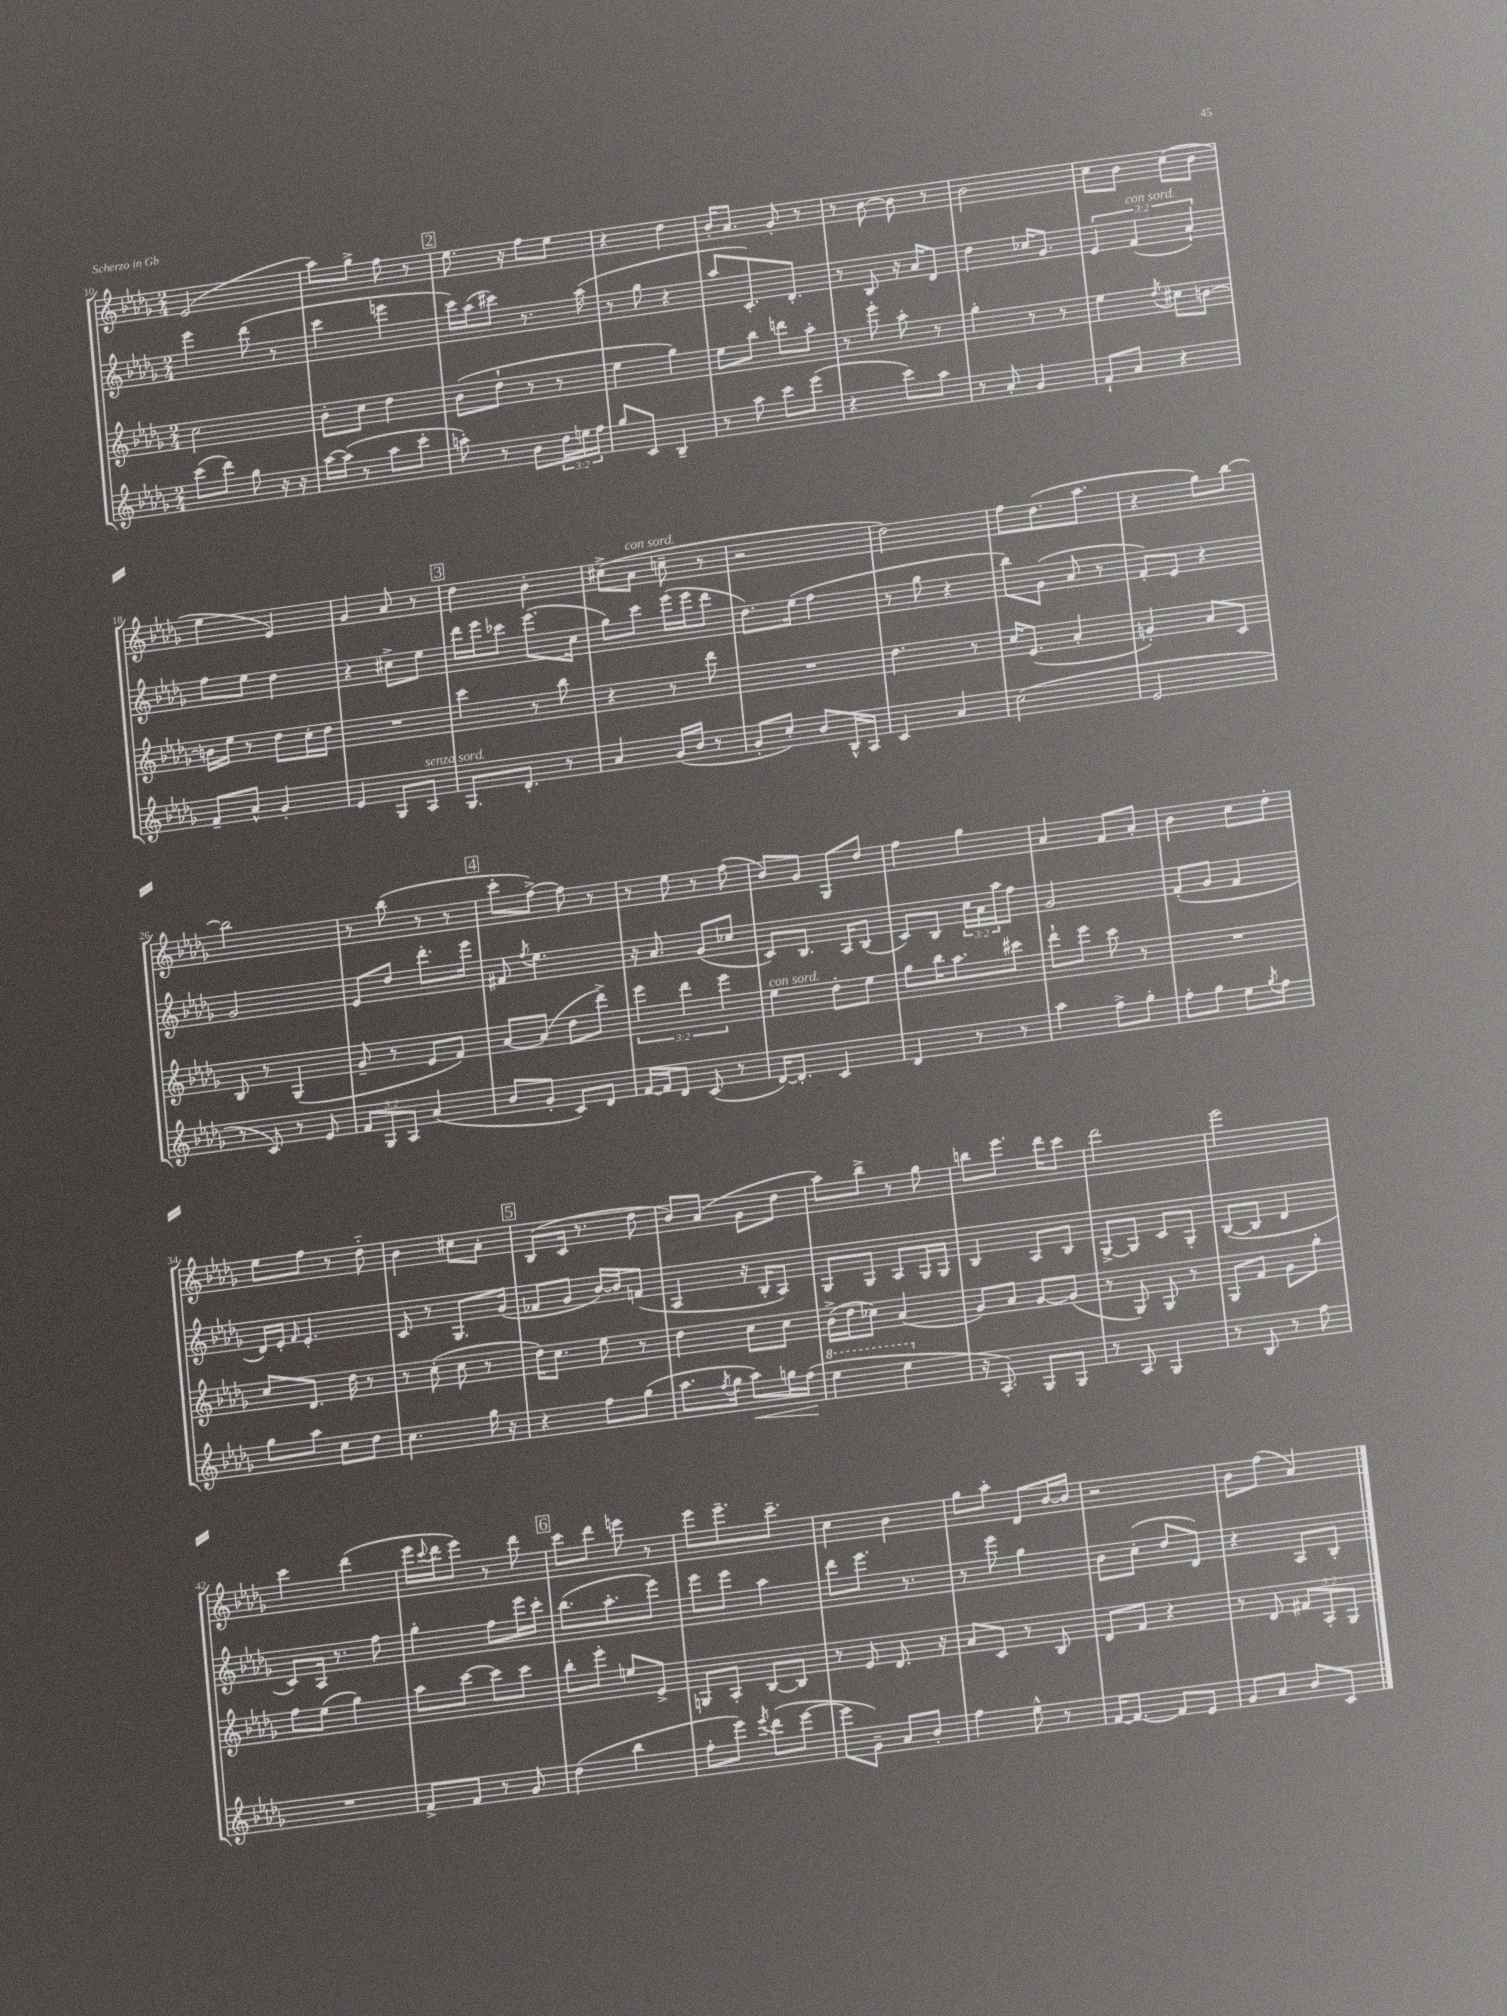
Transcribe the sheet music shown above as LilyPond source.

<<
\new StaffGroup <<
\new Staff = "s0" {
    \clef treble \key des \major \numericTimeSignature \time 2/4
    ees'2( |
    aes''8) ges''8-> f''8 r8 |
    \mark \markup { \box "2" } ees''8. r16 f''8 ees''8 |
    r4 des''4 |
    bes'16-. aes'8. ges'8-. r8 |
    r8 bes'8~ bes'8 r8 |
    bes'2 |
    c''8 bes'8 c''8( bes'8 |
    ees''4 ees'4) |
    ges'4 aes'8 r8 |
    \mark \markup { \box "3" } des''4 bes'4-. |
    cis''8->( aes'8^\markup { \italic "con sord." } c''8-- r8 |
    r2 |
    des''2) |
    f''8 des''8.( aes''8. |
    r4 ges''8) bes''8~ |
    bes''2 |
    r8 bes''8( r8 r8 |
    \mark \markup { \box "4" } c'''8-. f''8~->) f''8 r8 |
    r8 ees''8 r8 f''8( |
    bes'8) ges'8 ges8 des''8 |
    f''4 ges''4 |
    aes'4 f'8 aes'8-. |
    bes'4 c''8 des''8-. |
    ees''8 f''8 r8 des''8-_ |
    bes'4 cis''8 aes'8-. |
    \mark \markup { \box "5" } bes8( c'16 r8. des''8 |
    bes'8) aes'8( ges'8 des''8 |
    aes''8) bes''8-> r8 ges''8 |
    b''8 ees'''8. des'''16 c'''8 |
    des'''2 |
    ees'''2 |
    c'''4 des'''4( |
    ees'''16 \appoggiatura { c'''8 } des'''16 ees'''8) r8 des'''8 |
    \mark \markup { \box "6" } c'''8 des'''8 e'''8 r8 |
    ees'''8 ees'''8.-- c'''8.-- |
    c''4 bes'4 |
    ges''8 aes''8-. des'8 bes'16~ bes'16 |
    r2 |
    bes'8 f''8( aes'4) \bar "|." |
}
\new Staff = "s1" {
    \clef treble \key des \major \numericTimeSignature \time 2/4 \override Staff.TupletNumber.text = #tuplet-number::calc-fraction-text
    ees'''4 des'''8( r8 |
    c'''4 e'''4 |
    \mark \markup { \box "2" } c'''16) aes''16( cis'''8) r8. aes''16( |
    r8 ges''8 r4 |
    aes''8 c'8.-.) des'8.-. |
    r8 bes8 r16 aes'16 des'8 |
    des''4 ces''16 ges'8. |
    \tuplet 3/2 { ees'4 f'4^\markup { \italic "con sord." }( aes'4-!) } |
    f''8 ees''8 des''4 |
    r4 cis''8-> ees''8 |
    \mark \markup { \box "3" } des'''16 ees'''16 ces'''8 ees'''8.( c''16 |
    ges''8) c'''8 ees'''16( ees'''16 des'''8 |
    des''8.) ees''16( f''4 |
    r8 ges''8 r4 |
    bes''8) ges'8( aes'8 r8 |
    f'8-.) ees'8 r4 |
    ges'2 |
    ees'8 des''8 des'''8.-. ees'''16 |
    \mark \markup { \box "4" } fis'8 \acciaccatura { f''8 } ees''4. |
    r16 aes'8. ges'8( ces''8 |
    c'8) bes8. aes16 bes8( |
    c'8) bes8 \tuplet 3/2 { c''16 aes'16 aes''16 } f''8 |
    ges'2 |
    f'8-.( ges'8 f'4 |
    des'16) ees'16-. \grace { f'16 } ees'4.-. |
    c'8 r8 ges8. ges'16( |
    \mark \markup { \box "5" } fes'8 ges'8 bes'16~) bes'16 f'8( |
    aes4 r16 bes16-. aes8) |
    ges8 ges8 aes8 ges16 ges16 |
    bes4 aes8 bes8 |
    ges8~-> ges8 c'8 ges8-. |
    bes8~( bes8 des'4 |
    c'8) aes16 r8. f''8 |
    ges''4-. f''8 ees'''16 c'''16-. |
    \mark \markup { \box "6" } bes''8.( aes''8.-. ees'''8) |
    ees'''8 ees'''8 aes''4 |
    des'''8 ees'''8. r8. |
    r8 ees'''8 ges''4 |
    bes'8 c''8-.( des''8 des'8) |
    r4 aes8 bes8-. \bar "|." |
}
\new Staff = "s2" {
    \clef treble \key des \major \numericTimeSignature \time 2/4 \override Staff.TupletNumber.text = #tuplet-number::calc-fraction-text
    c''2 |
    bes'8-. c''8 des''4 |
    \mark \markup { \box "2" } bes'8( des''8-! r8 r8 |
    ees''4 ges''4) |
    ees''8 bes''8 d'''8 aes''8-. |
    r8 ees'''8-. aes''8-. r8 |
    ges''4-. r8 r8 |
    ees''4 \acciaccatura { des''8 } cis''8 b'8~ |
    b'16 ees''16 r8 des''8 c''16-. des''16 |
    R2 |
    \mark \markup { \box "3" } c'''4 r8 bes''8 |
    r4 r8 des'''8 |
    R2 |
    des''4. r8 |
    c''16 ees'8.( aes'4-. |
    g'4-.) aes'8 c'8 |
    bes8 r8 ges4( |
    ges'8-- r8 ees'8 f'8) |
    \mark \markup { \box "4" } aes'8~ aes'8( des''8 des'''8->) |
    \tuplet 3/2 { ees'''4 des'''4 ees'''4 } |
    ees''4^\markup { \italic "con sord." } des''8-. ees''8 |
    ges''8 bes''16 aes''8. cis'''8 |
    des'''8-! ees'''8 c'''8 r8 |
    R2 |
    c''8 des'8. des''16 r8 |
    r8 c''8-.( c''8 r8 |
    \mark \markup { \box "5" } des''16) c''8. ees''8 r8 |
    des''4 c''8 c''8 |
    bes'16->( des''16 ces''8) aes'4( |
    ges'8) aes'8 ges'8~ ges'8( |
    r8 ges8) ges8 r8 |
    ges8 f'8 ges'8 ges''8-. |
    f''8 ees''8( ges''4) |
    aes''8 c'''8~ c'''8 c'''8 |
    \mark \markup { \box "6" } bes''8-. ees'''8-. e''8 ees'8-> |
    g8 aes8-. bes8~ bes8 |
    r8 ees'8 des'8. r16 |
    aes'8 c'8 r8 bes8 |
    des'8 f'8 r4 |
    r8 des'8 \tuplet 3/2 { fis'8 aes8-. ges8 } \bar "|." |
}
\new Staff = "s3" {
    \clef treble \key des \major \numericTimeSignature \time 2/4 \override Staff.TupletNumber.text = #tuplet-number::calc-fraction-text
    c'''8( des'''8) ges''8 r16 r16 |
    aes''16~ aes''16( r8 aes''8 c'''8-. |
    \mark \markup { \box "2" } a''8-.) r8 bes'8 \tuplet 3/2 { des''16 e''16 f''16 } |
    ges''8 c'8 bes4-- |
    r8 aes''8 c'''8 ees'''8( |
    r4 c'''8) aes''8 |
    r8 aes'8-. ges'4 |
    f'8-! aes'8 r4 |
    f'8-- aes'8-^ ges'4-. |
    ees'4 ges8 aes8^\markup { \italic "senza sord." } |
    \mark \markup { \box "3" } ges8. des'8.-. r8 |
    aes'4 ges'16( bes'16 r8 |
    ges'8-. c''8-.) bes'8 bes16-^ aes16 |
    c'4 aes'4 |
    c''2( |
    ees'2 |
    r8 c'8) r8 ees'8 |
    \tuplet 3/2 { f'8 ges8 aes8 } aes'4( |
    \mark \markup { \box "4" } bes'8 ges'8-. c'8) des'8 |
    f'16~ f'16 des'8 c'8( r8 |
    des'16~) des'8.-. c'4 |
    des'4 r8 r8 |
    aes''4 f''8-> ges''8-. |
    f''8-. ges''8 ees''8 \acciaccatura { ges''8 } f''8 |
    ges''8 aes''8 c''8 des''8 |
    c''4. ges''16 r16 |
    \mark \markup { \box "5" } r4 f''8 ges''8( |
    aes''8. \acciaccatura { f''8 } ges''16 aes''8\<) g''16 f''16\!( |
    \ottava #1 ees'''4 ees'''4 \ottava #0 |
    r16 aes8.-.) ges8 ges8 |
    r8 aes8 ges4 |
    r8 bes8 r8 f''8 |
    R2 |
    f'8-> f'8 r8 ges'8 |
    \mark \markup { \box "6" } des''4( bes''4 |
    f''8-. ees'''8) \acciaccatura { ees'''8 } des'''8( ees'''8~ |
    ees'''8 ges'8--) aes'8 bes'8-. |
    f''4 ees''8-^ r8 |
    f'16~ f'8.~ f'8 ees'8 |
    ges'8 aes'8 bes'8 c'8 \bar "|." |
}
>>
>>
\layout { \context { \Score currentBarNumber = #10 } }
